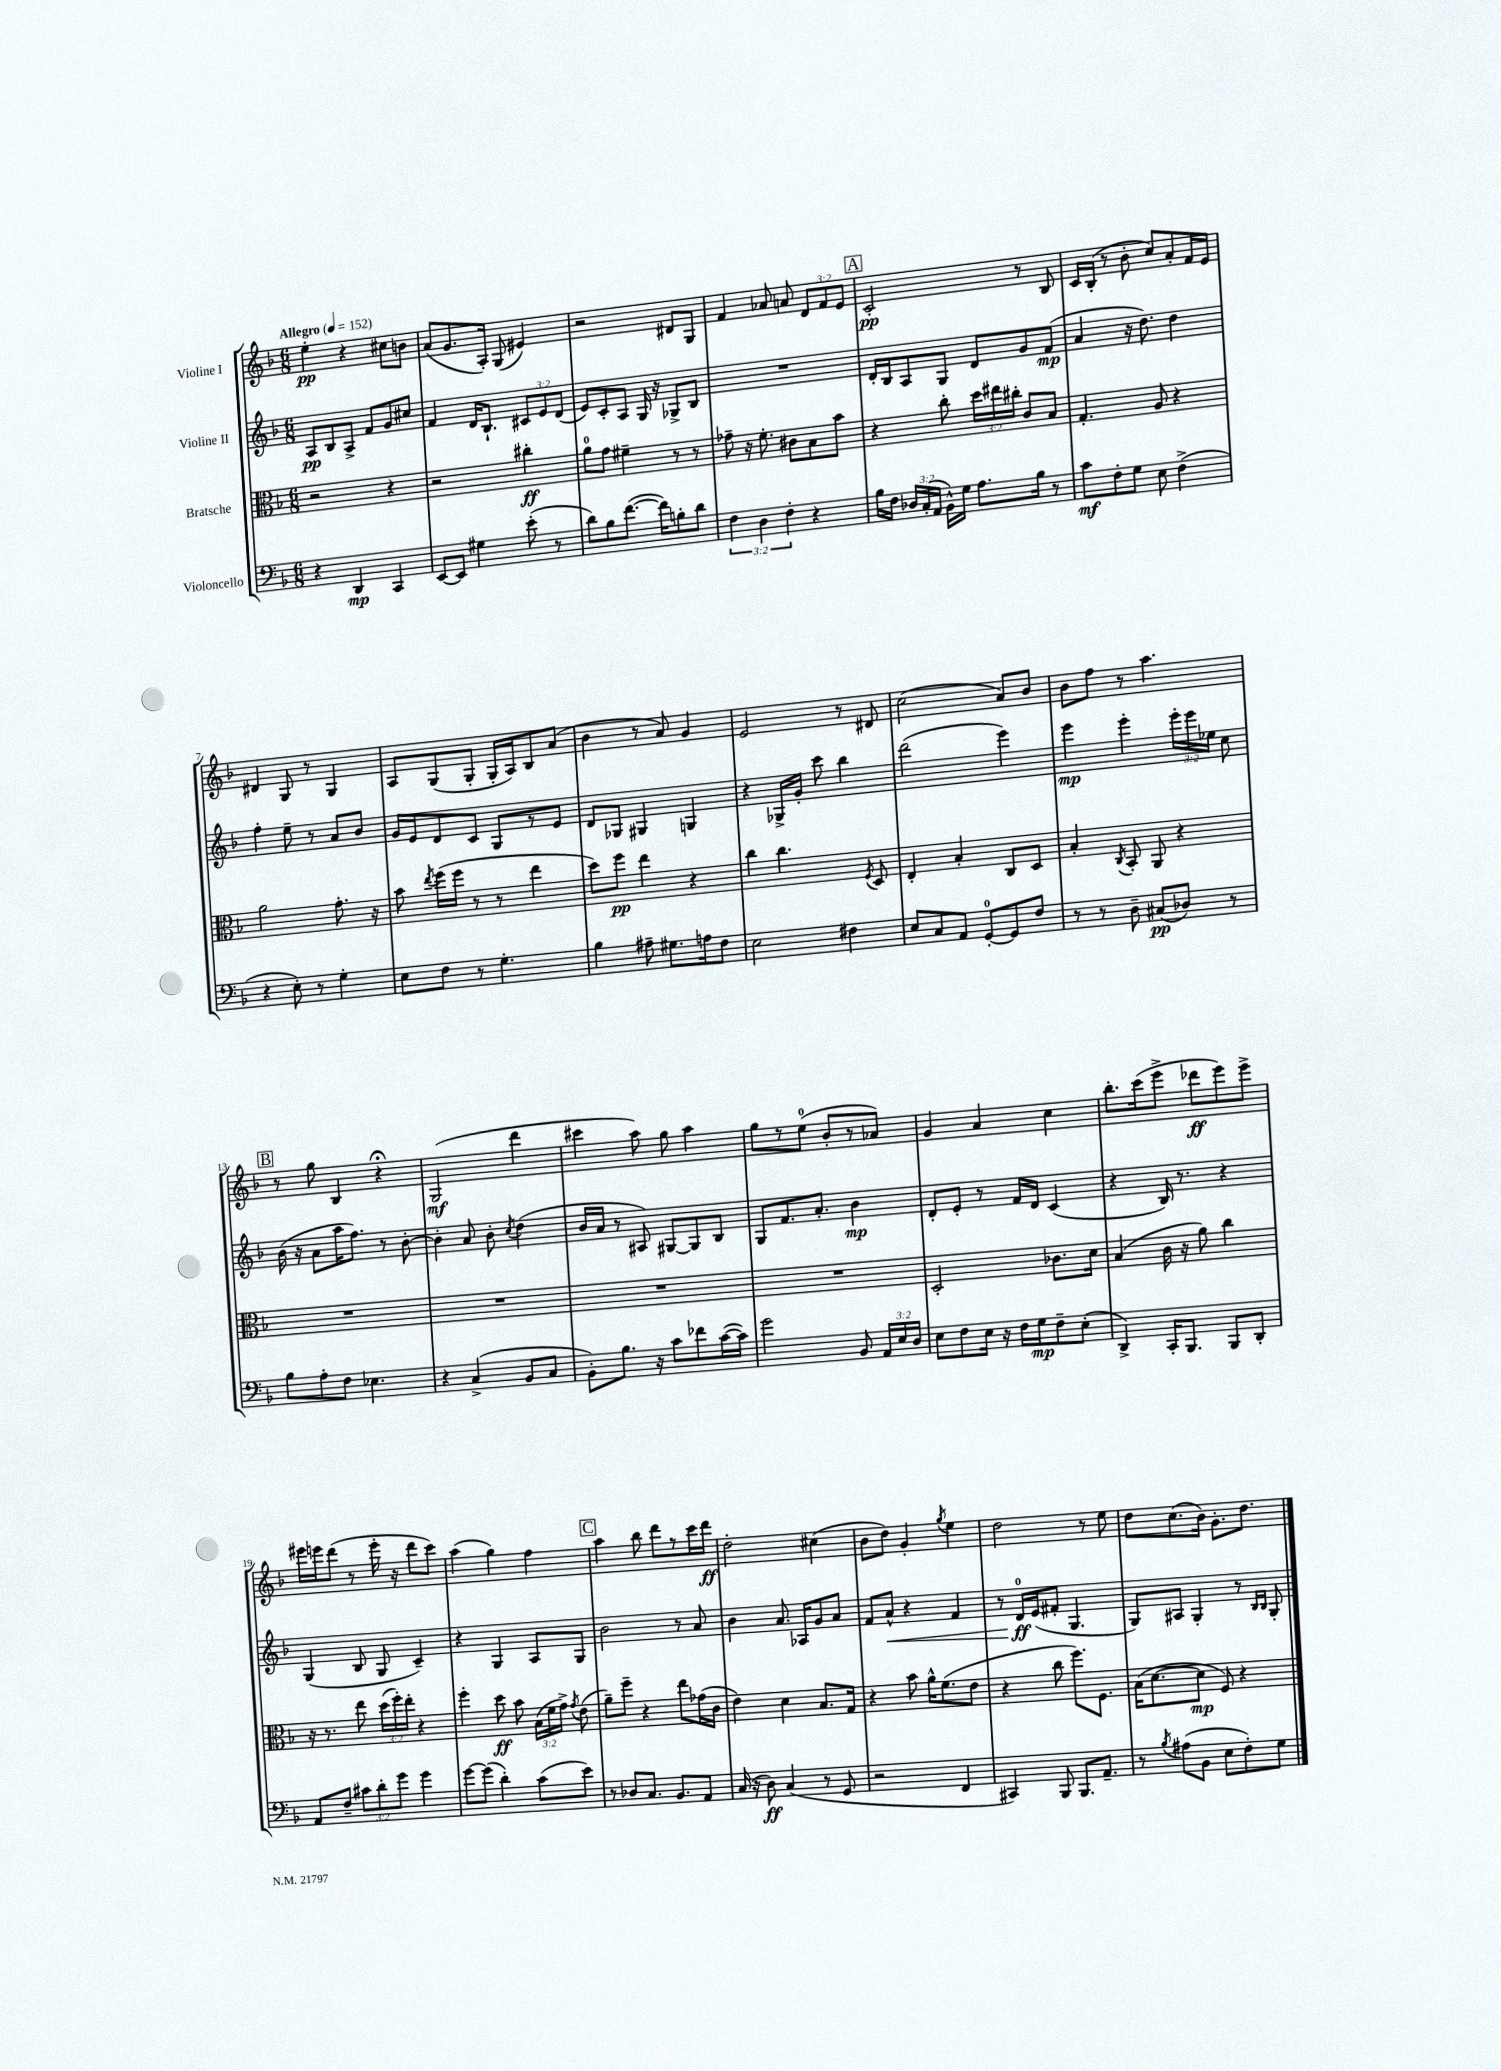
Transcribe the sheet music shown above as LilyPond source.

<<
\new StaffGroup <<
\new Staff = "s0" \with { instrumentName = "Violine I" } {
    \clef treble \key f \major \numericTimeSignature \time 6/8 \override Staff.TupletNumber.text = #tuplet-number::calc-fraction-text \tempo "Allegro" 4 = 152
    \autoBeamOff e''4-.\pp r4 cis''8[ b'8] |
    a'8[( g'8. a16]-.) g8( eis'4) |
    r2 dis'8[ g8] |
    f'4 aes'8 a'8 \tuplet 3/2 { d'8[ f'8 e'8] } |
    \mark \markup { \box "A" } c'2-.\pp r8 bes8 |
    c'16[ bes16]-.( r8 bes'8-. c''8[) a'8-. f'16 e'16] |
    dis'4 g8 r8 g4 |
    a8[ g8( g8]-. g16[-. a16) bes8 a'8]( |
    bes'4 r8 a'8) g'4 |
    e'2 r8 dis'8 |
    c''2( a'8[) bes'8] |
    bes'8[ f''8] r8 a''4. |
    \mark \markup { \box "B" } r8 g''8 bes4 r4\fermata |
    g2\mf( d'''4 |
    cis'''4 a''8) g''8 a''4 |
    g''8[ r8 e''8]-0( bes'8[-. r8 aes'8]) |
    g'4 a'4 c''4 |
    bes''8.[-. c'''16( e'''8]-> des'''8[\ff e'''8) e'''8]-> |
    eis'''16[ e'''16 d'''8]( r8 e'''16-. r16 d'''8[ c'''8]) |
    a''4( g''4) f''4 |
    \mark \markup { \box "C" } a''4 bes''8 d'''8[ r8 c'''16 d'''16]\ff |
    d''2-. cis''4( |
    bes'8[ d''8]) g'4-. \acciaccatura { g''8 } e''4 |
    d''2 r8 e''8 |
    d''8[ c''8.( bes'16]) g'8.[-. d''8.] \bar "|." |
}
\new Staff = "s1" \with { instrumentName = "Violine II" } {
    \clef treble \key f \major \numericTimeSignature \time 6/8 \override Staff.TupletNumber.text = #tuplet-number::calc-fraction-text
    \autoBeamOff a8[\pp bes8 a8]-> f'8[ g'8 cis''8] |
    f'4 d'16[ bes8.]-! \tuplet 3/2 { cis'8[ e'8 d'8]( } |
    e'8[) c'8-. a8] g16 r16 ges8[-> bes8] |
    R2. |
    \mark \markup { \box "A" } d'16[-. bes16 a8 g8] d'8[ g'8 f'8]\mp( |
    a'4 r16 d''8.) d''4 |
    f''4-. e''8-- r8 a'8[ bes'8] |
    g'16[ e'16 d'8 c'8] g8[ r8 e'8] |
    d'8[ ges8] gis4 g4 |
    r4 ges16[-> g'16]-. c'''8 bes''4 |
    d'''2( e'''4) |
    e'''4\mp e'''4-. \tuplet 3/2 { e'''16[-. e'''16 ees''16] } c''8 |
    \mark \markup { \box "B" } bes'16( r16 a'8[ a''16 f''8.]) r8 bes'8~-. |
    bes'4-. a'8 bes'8-. \acciaccatura { c''8 } d''4( |
    bes'16[ a'16] r8 ais8) gis8[~ gis8 bes8] |
    g8[ f'8. a'8.]-. bes'4\mp |
    d'8[-. e'8]-. r8 f'16[ d'16] c'4( |
    r4 bes16) r8. r4 |
    g4( bes8 g8 c'4--) |
    r4 g4 a8[ g8] |
    \mark \markup { \box "C" } bes'2 r8 a'8 |
    bes'4 a'8. aes16[ g'8 a'8] |
    f'8[ a'8]-^\< r4 f'4 |
    r8 d'16[-0\ff\! e'16( fis'8]-. g4. |
    g8[) ais8] g4-. r8 \grace { bes16[ bes16] } g8-. \bar "|." |
}
\new Staff = "s2" \with { instrumentName = "Bratsche" } {
    \clef alto \key f \major \numericTimeSignature \time 6/8 \override Staff.TupletNumber.text = #tuplet-number::calc-fraction-text
    \autoBeamOff r2 r4 |
    r2 cis''4-.\ff |
    a'8[-0 g'8] fis'4-- r8 r8 |
    ges'8-- r16 f'8.-. cis'8[ bes8 bes'8] |
    \mark \markup { \box "A" } r4 c''8-. \tuplet 3/2 { d''16[ eis''16 cis''16]-. } c'8[ bes8] |
    g4.-. a8 r4 |
    a'2 g'8.-. r16 |
    bes'8 \acciaccatura { e''8 } f''16[( f''16] r8 r8 e''4 |
    d''8[) f''8]\pp e''4 r4 |
    c''4 c''4. \acciaccatura { f8 } d8 |
    e4-. bes4-. c8[ d8] |
    bes4-. \acciaccatura { c8 } bes,8-. a,8 r4 |
    \mark \markup { \box "B" } R2. |
    R2. |
    R2. |
    R2. |
    d2-. ces'8.[ d'16] |
    bes4( c'16 r16 a'8) c''4 |
    r16 r8. e''8 \tuplet 3/2 { d''16[( f''16-.) e''16]-. } r4 |
    f''4-. d''8\ff bes'8 \tuplet 3/2 { bes16[( f'16 g'16]->) } \acciaccatura { g'8 } e'8( |
    \mark \markup { \box "C" } a'8[--) f''8]-- r4 e''8[ ges'16( c'16] |
    e'4) d'4 bes8.[ g16] |
    r4 bes'8 a'16[-^ f'8.( e'8] |
    r4 c''8 f''8.[) f8.] |
    bes16[( d'8.~ d'8]\mp f8) r4 \bar "|." |
}
\new Staff = "s3" \with { instrumentName = "Violoncello" } {
    \clef bass \key f \major \numericTimeSignature \time 6/8 \override Staff.TupletNumber.text = #tuplet-number::calc-fraction-text
    \autoBeamOff r4 d,4\mp c,4 |
    e,8[~ e,8] gis4 e'8-.( r8 |
    d'8[) bes8 f'8.]~( f'16[) b8-. d'8] |
    \tuplet 3/2 { f4 d4 f4-. } r4 |
    \mark \markup { \box "A" } bes16[ f16] \tuplet 3/2 { des16[ c16-.( a,16] } bes,16[-^) g16] a8.[ bes16] r8 |
    c'8[\mf f8-. g8] e8 f4->( |
    r4 e8-.) r8 g4-. |
    e8[ f8] r8 g4.-. |
    bes4 ais8-- gis8.[ a16 f8] |
    e2 fis4 |
    e8[ c8 a,8] g,8[-0~-. g,8 f8] |
    r8 r8 d8-- cis8[\pp( des8]) r8 |
    \mark \markup { \box "B" } bes8[ a8-. f8] ees4. |
    r4 c4->( bes,8[ c8] |
    bes,8[-.) bes8.] r16 c'8[ fes'8 c'16~( c'16]) |
    g'2 bes,8 \tuplet 3/2 { a,16[ e16 d16] } |
    e8[ f8 e16] r16 f16[ g16\mp f8-- e8]-.( |
    d,4->) c,16[-. bes,,8.] bes,,8[ d,8]-. |
    a,8[ f8]-- \tuplet 3/2 { cis'8[ d'8-. g'8] } g'4 |
    g'8[~ g'8]( d'4-.) c'8[( e'8]) |
    \mark \markup { \box "C" } r8 des8[ c8.] bes,8.[ a,8] |
    c16( r16 d8\ff) c4( r8 g,8 |
    r2 f,4 |
    cis,4) bes,,8 bes,,8.[ a,8.]-- |
    r8 \acciaccatura { bes8 } ais8[( bes,8] e8[ f8-.) g8] \bar "|." |
}
>>
>>
